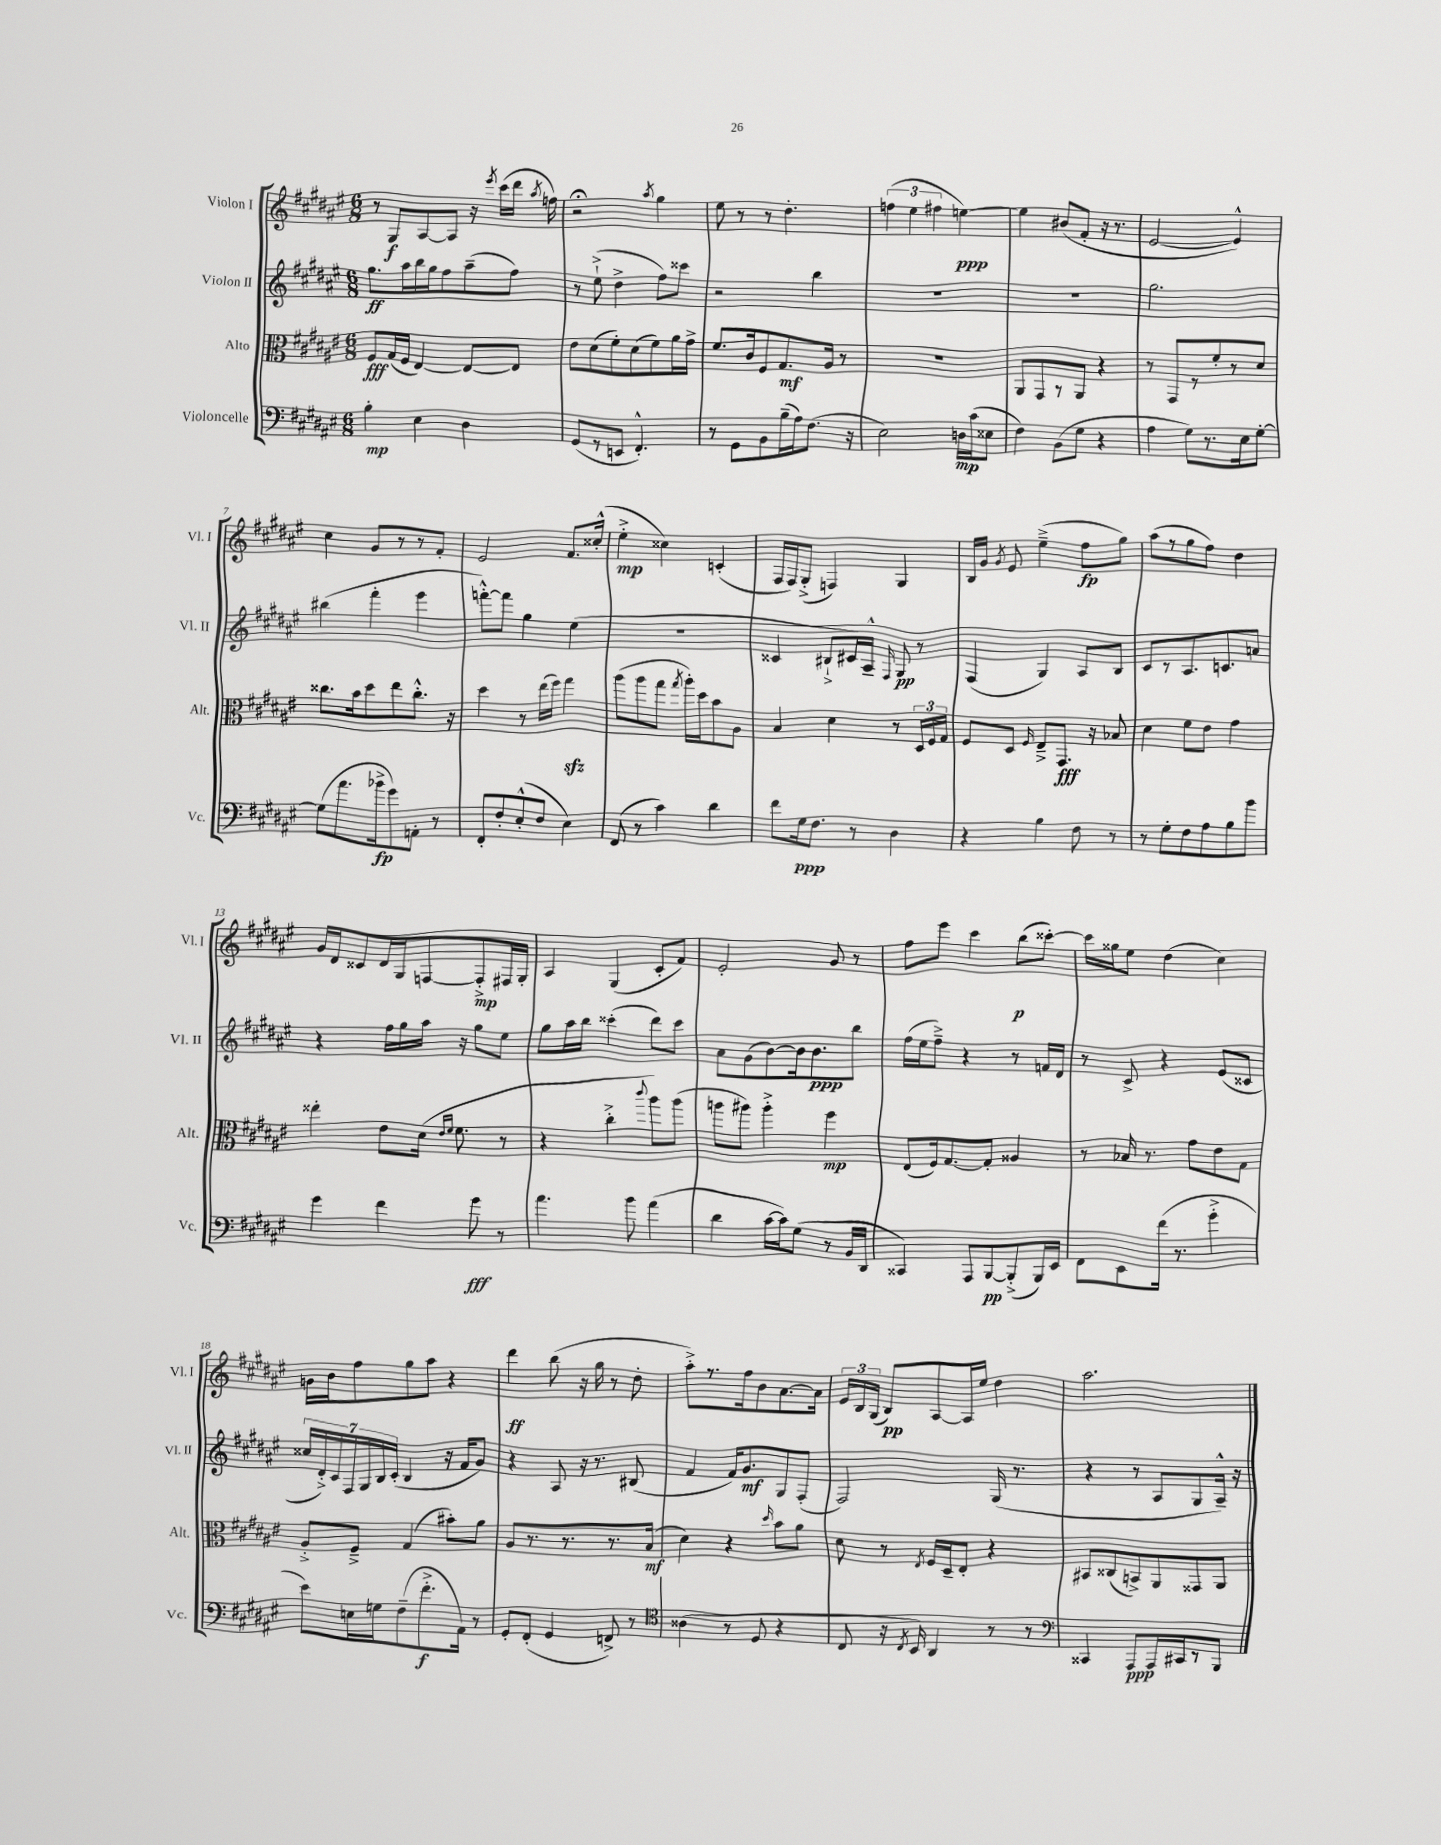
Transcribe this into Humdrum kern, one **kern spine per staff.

**kern	**dynam	**kern	**dynam	**kern	**dynam	**kern	**dynam
*part4	*part4	*part3	*part3	*part2	*part2	*part1	*part1
*staff4	*staff4	*staff3	*staff3	*staff2	*staff2	*staff1	*staff1
*I"Violoncelle	*	*I"Alto	*	*I"Violon II	*	*I"Violon I	*
*I'Vc.	*	*I'Alt.	*	*I'Vl. II	*	*I'Vl. I	*
*clefF4	*	*clefC3	*	*clefG2	*	*clefG2	*
*k[f#c#g#d#a#e#]	*	*k[f#c#g#d#a#e#]	*	*k[f#c#g#d#a#e#]	*	*k[f#c#g#d#a#e#]	*
*M6/8	*	*M6/8	*	*M6/8	*	*M6/8	*
=1	=1	=1	=1	=1	=1	=1	=1
4B'\	mp	8F#/L	fff	8.gg#\L	ff	8r	.
.	.	(16G#/L	.	.	.	8G#/L	f
.	.	16F#/JJ	.	16aa#\L	.	.	.
4E#\	.	[4E#/)	.	16bb\	.	[8A#/	.
.	.	.	.	16gg#\J	.	.	.
.	.	.	.	8ff#\	.	8A#/J]	.
4D#\	.	8E#/L_	.	(8aa#~\	.	16r	.
.	.	.	.	.	.	8qeee#/	.
.	.	.	.	.	.	(16ccc#\LL	.
.	.	8E#/J]	.	8ff#\J)	.	16ddd#\JJ	.
.	.	.	.	.	.	8qaa#/	.
.	.	.	.	.	.	16ffn\)	.
=2	=2	=2	=2	=2	=2	=2	=2
(8GG#/L	.	8e#\L	.	8r	.	2r;<	.
8r	.	(8d#\	.	(8ee#`^\	.	.	.
8EEn/J	.	8f#'\)	.	4dd#^\	.	.	.
4.FF#'^^/)	.	(8d#\	.	.	.	.	.
.	.	.	.	.	.	8qaa#/	.
.	.	8f#\)	.	8ff#\L)	.	4gg#\	.
.	.	16a#\L	.	8ccc##X\J	.	.	.
.	.	16g#^\JJ	.	.	.	.	.
=3	=3	=3	=3	=3	=3	=3	=3
8r	.	8.f#/L	.	2r	.	8ee#\	.
8GG#\L	.	.	.	.	.	8r	.
.	.	16c#/k	.	.	.	.	.
8BB\	.	8F#/	.	.	.	8r	.
(16B~\L	.	8.G#/	mf	.	.	4.dd#'\	.
16A#\J)	.	.	.	.	.	.	.
(8.F#\J	.	.	.	4bb\	.	.	.
.	.	16A#/Jk	.	.	.	.	.
.	.	8r	.	.	.	.	.
16r	.	.	.	.	.	.	.
=4	=4	=4	=4	=4	=4	=4	=4
2E#\)	.	2.r	.	2.r	.	(6ffn\	.
.	.	.	.	.	.	6ee#\	.
.	.	.	.	.	.	6ff#X\	.
16Dn\LL	mp	.	.	.	.	[4een\)	ppp
(16c#\J	.	.	.	.	.	.	.
8E##X\J	.	.	.	.	.	.	.
=5	=5	=5	=5	=5	=5	=5	=5
4F#\)	.	8AA#/L	.	2.r	.	4ee\]	.
.	.	8GG#/	.	.	.	.	.
(8BB\L	.	8r	.	.	.	(8b#X/L	.
8G#\J	.	8AA#/J	.	.	.	8f#'/J	.
4r	.	4r	.	.	.	16r	.
.	.	.	.	.	.	8.r	.
=6	=6	=6	=6	=6	=6	=6	=6
4A#\	.	8r	.	2.gg#\	.	[2e#/	.
.	.	8GG#/L	.	.	.	.	.
8G#\L)	.	8r	.	.	.	.	.
8.r	.	8f#'/	.	.	.	.	.
.	.	8r	.	.	.	4e#^^/])	.
16E#\k	.	.	.	.	.	.	.
[8G#'\J	.	8d#/J	.	.	.	.	.
!!LO:LB:g=z
=7	=7	=7	=7	=7	=7	=7	=7
(8G#\L]	.	8.cc##X\L	.	(4bb#X\	.	4cc#\	.
8.a#\	.	.	.	.	.	.	.
.	.	16b\k	.	.	.	.	.
.	.	8dd#\	.	4fff#'\	.	8g#/L	.
16b-X^\k	fp	.	.	.	.	.	.
8g#\)	.	8ee#\	.	.	.	8r	.
8AAn'\J	.	8.cc##'^^\J	.	4eee#\	.	8r	.
8r	.	.	.	.	.	8f#'/J	.
.	.	16r	.	.	.	.	.
=8	=8	=8	=8	=8	=8	=8	=8
8FF#'/L	.	4dd#\	.	[8fffn'^^\L)	.	2e#/	.
8F#'/	.	.	.	8fff\J]	.	.	.
(8E#'^^/	.	8r	.	4gg#\	.	.	.
8F#/J	.	(16ee#\LL	.	.	.	.	.
.	.	16ff#\JJ)	.	.	.	.	.
4E#\)	.	4gg#zz\	.	(4ee#\	.	8.f#/L	.
.	.	.	.	.	.	(16cc##X'^^/Jk	.
=9	=9	=9	=9	=9	=9	=9	=9
(8FF#/	.	(8aa#\L	.	2.r	.	4ee#'^\	mp
8r	.	8aa#\	.	.	.	.	.
4c#\)	.	8gg#\J	.	.	.	4cc##X\)	.
.	.	8qgg#/	.	.	.	.	.
.	.	16aa#'\LL)	.	.	.	.	.
.	.	16dd#\J	.	.	.	.	.
4d#\	.	8b\	.	.	.	(4cn'/	.
.	.	8A#\J	.	.	.	.	.
=10	=10	=10	=10	=10	=10	=10	=10
8f#\L	.	4B/	.	4c##X/	.	16F#/LL	.
.	.	.	.	.	.	16F#/J)	.
16G#\k	ppp	.	.	.	.	(8G#'^/J	.
8.F#\J	.	.	.	.	.	.	.
.	.	4d#\	.	8B#X`^/L	.	4Fn/)	.
8r	.	.	.	16c#X/L)	.	.	.
.	.	.	.	16A#~^^/JJ	.	.	.
.	.	.	.	16qqF#/	.	.	.
4D#\	.	8r	.	8G#/	pp	4G#/	.
.	.	24D#/LL	.	8r	.	.	.
.	.	24F#/	.	.	.	.	.
.	.	24G#/JJ	.	.	.	.	.
=11	=11	=11	=11	=11	=11	=11	=11
4r	.	8F#/L	.	(4F#/	.	16B/LL	.
.	.	.	.	.	.	16g#/JJ	.
.	.	.	.	.	.	8qg#/	.
.	.	8D#/J	.	.	.	8e#/	.
.	.	16qqF#/	.	.	.	.	.
4B\	.	8E#~^/L	.	4G#/)	.	(4ee#~^\	.
.	.	8.GG#/J	fff	.	.	.	.
8F#\	.	.	.	8A#/L	.	8ff#\L	fp
.	.	16r	.	.	.	.	.
8r	.	8B-X/	.	8B/J	.	8gg#\J)	.
=12	=12	=12	=12	=12	=12	=12	=12
8r	.	4d#\	.	8c#/L	.	(8aa#\L	.
8G#'\L	.	.	.	8r	.	8r	.
8F#\	.	8f#\L	.	8.A#/	.	8gg#\	.
8A#\	.	8e#\J	.	.	.	8ff#\J)	.
.	.	.	.	8.cn/	.	.	.
8B\	.	4g#\	.	.	.	4dd#\	.
8b\J	.	.	.	8an/J	.	.	.
!!LO:LB:g=z
=13	=13	=13	=13	=13	=13	=13	=13
4g#\	.	4ee##X'\	.	4r	.	16g#/LL	.
.	.	.	.	.	.	16d#/J	.
.	.	.	.	.	.	8c##X/	.
4f#\	.	8e#\L	.	16ff#\LL	.	16d#/L	.
.	.	.	.	16gg#\	.	16G#/J	.
.	.	(16d#\Jk	.	16aa#\JJ	.	[8Fn/	.
.	.	16qqe#/LL	.	.	.	.	.
.	.	16qqf#/JJ	.	.	.	.	.
.	.	8.f#\	.	16r	.	.	.
8g#\	fff	.	.	8gg#\L	.	8F'^/]	mp
8r	.	8r	.	8ee#\J	.	16F#X/L	.
.	.	.	.	.	.	16G#'/JJ	.
=14	=14	=14	=14	=14	=14	=14	=14
4.a#\	.	4r	.	8gg#\L	.	4A#/	.
.	.	.	.	16aa#\L	.	.	.
.	.	.	.	16bb\JJ	.	.	.
.	.	4cc#'^\	.	(4ccc##X'\	.	(4G#/	.
8b\	.	.	.	.	.	.	.
.	.	8qqccc#/	.	.	.	.	.
(4a#\	.	8aa#\L)	.	8ddd#\L)	.	8c#'/L	.
.	.	(8aa#\J	.	8ccc##\J	.	8f#/J)	.
=15	=15	=15	=15	=15	=15	=15	=15
4d#\	.	8aan\L	.	8a#\L	.	2e#'/	.
.	.	8aa#X\J)	.	(8g#\	.	.	.
[16c#\LL	.	4aa#'^\	.	[8b\)	.	.	.
16c#\J])	.	.	.	.	.	.	.
(8G#\J	.	.	.	16b\k]	.	.	.
.	.	.	.	8.b\	ppp	.	.
8r	.	4ff#\	mp	.	.	8g#/	.
16BB/LL	.	.	.	8bb\J	.	8r	.
16DD#/JJ	.	.	.	.	.	.	.
=16	=16	=16	=16	=16	=16	=16	=16
4CC##X/)	.	(8E#/L	.	(16ff#\LL	.	8ff#\L	.
.	.	.	.	16ee#\J	.	.	.
.	.	16F#/k)	.	8ff#~^\J)	.	8eee#\J	.
.	.	[8.G#/	.	.	.	.	.
8AAA#/L	.	.	.	4r	.	4ccc#\	.
[8BBB/	pp	8G#'/J]	.	.	.	.	.
(8BBB'^/]	.	4A##X/	.	8r	.	(8bb\L	p
16BBB/L)	.	.	.	16fn/LL	.	[8ccc##X'\J)	.
16EE#/JJ	.	.	.	16d#/JJ	.	.	.
=17	=17	=17	=17	=17	=17	=17	=17
8FF#\L	.	8r	.	8r	.	16ccc##\LL]	.
.	.	.	.	.	.	16gg##X\J	.
8EE#\	.	16B-X/	.	8c#^/	.	8ee#\J	.
.	.	8.r	.	.	.	.	.
(16f#\Jk	.	.	.	4r	.	(4dd#\	.
8.r	.	.	.	.	.	.	.
.	.	8g#\L	.	.	.	.	.
4g#'^\	.	8e#\	.	(8e#/L	.	4cc#\)	.
.	.	8G#\J	.	8c##X/J	.	.	.
!!LO:LB:g=z
=18	=18	=18	=18	=18	=18	=18	=18
8e#\L)	.	8A#'^/L	.	28cc##X/LL	.	16gn\LL	.
.	.	.	.	28d#'^/)	.	.	.
.	.	.	.	.	.	16b\J	.
.	.	.	.	28c#/	.	.	.
.	.	.	.	28F#/	.	.	.
16En\L	.	8F#~^/J	.	.	.	8ff#\	.
.	.	.	.	28G#/	.	.	.
.	.	.	.	28B/	.	.	.
16Gn\J	.	.	.	.	.	.	.
.	.	.	.	(28c#'/JJ	.	.	.
(8F#~\	.	(4G#/	.	4B/	.	8gg#\	.
8.f#'^\	f	.	.	.	.	8aa#\J	.
.	.	8b#X'\L)	.	16r	.	4r	.
16AA#\Jk)	.	.	.	16f#/KL	.	.	.
8r	.	8a#\J	.	8g#/J)	.	.	.
=19	=19	=19	=19	=19	=19	=19	=19
8GG#'/L	.	8A#/L	.	4r	.	4ddd#\	ff
(8FF#'/J	.	8.r	.	.	.	.	.
4GG#/	.	.	.	8A#/	.	(8bb\	.
.	.	8.r	.	.	.	.	.
.	.	.	.	16r	.	16r	.
.	.	.	.	8.r	.	16gg#\	.
8FFn^/)	.	8.r	.	.	.	8r	.
8r	.	.	.	(8B#X/	.	8dd#'\	.
.	.	(16B/Jk	mf	.	.	.	.
=20	=20	=20	=20	=20	=20	=20	=20
*clefC4	*	*	*	*	*	*	*
(4A##X\	.	4d#\)	.	4f#/	.	8aa#'^\L)	.
.	.	.	.	.	.	8.r	.
8r	.	4r	.	16f#/KL)	.	.	.
.	.	.	.	8.g#/	mf	16ff#\k	.
8D#/	.	.	.	.	.	8b\	.
.	.	16qqdd#/	.	.	.	.	.
4r	.	8b\L	.	8G#/	.	[8.a#\	.
.	.	8a#\J	.	(8F#'/J	.	.	.
.	.	.	.	.	.	16a#\Jk]	.
=21	=21	=21	=21	=21	=21	=21	=21
8C#/	.	8d#\	.	2F#/)	.	24e#/LL	.
.	.	.	.	.	.	24B/	.
.	.	.	.	.	.	(24G#/JJ	.
16r	.	8r	.	.	.	8B/L)	pp
8qC#/	.	.	.	.	.	.	.
16BB/)	.	.	.	.	.	.	.
.	.	8qE#/	.	.	.	.	.
4AA#/	.	16F#/LL	.	.	.	[8A#/	.
.	.	16D#~/J	.	.	.	.	.
.	.	8E#'/J	.	.	.	16A#/L]	.
.	.	.	.	.	.	16ee#/JJ	.
8r	.	4r	.	(16G#/	.	4dd#\	.
.	.	.	.	8.r	.	.	.
8r	.	.	.	.	.	.	.
=22	=22	=22	=22	=22	=22	=22	=22
*clefF4	*	*	*	*	*	*	*
4CC##X/	.	8BB#X/L	.	4r	.	2.aa#\	.
.	.	(8C##X/	.	.	.	.	.
8AAA#/L	ppp	8BBn^/)	.	8r	.	.	.
16AAA#/L	.	8AA#/	.	8A#/L	.	.	.
16CC#X/J	.	.	.	.	.	.	.
8r	.	8GG##X/	.	8G#/	.	.	.
8BBB/J	.	8AA#/J	.	16A#~^^/Jk)	.	.	.
.	.	.	.	16r	.	.	.
==	==	==	==	==	==	==	==
*-	*-	*-	*-	*-	*-	*-	*-
